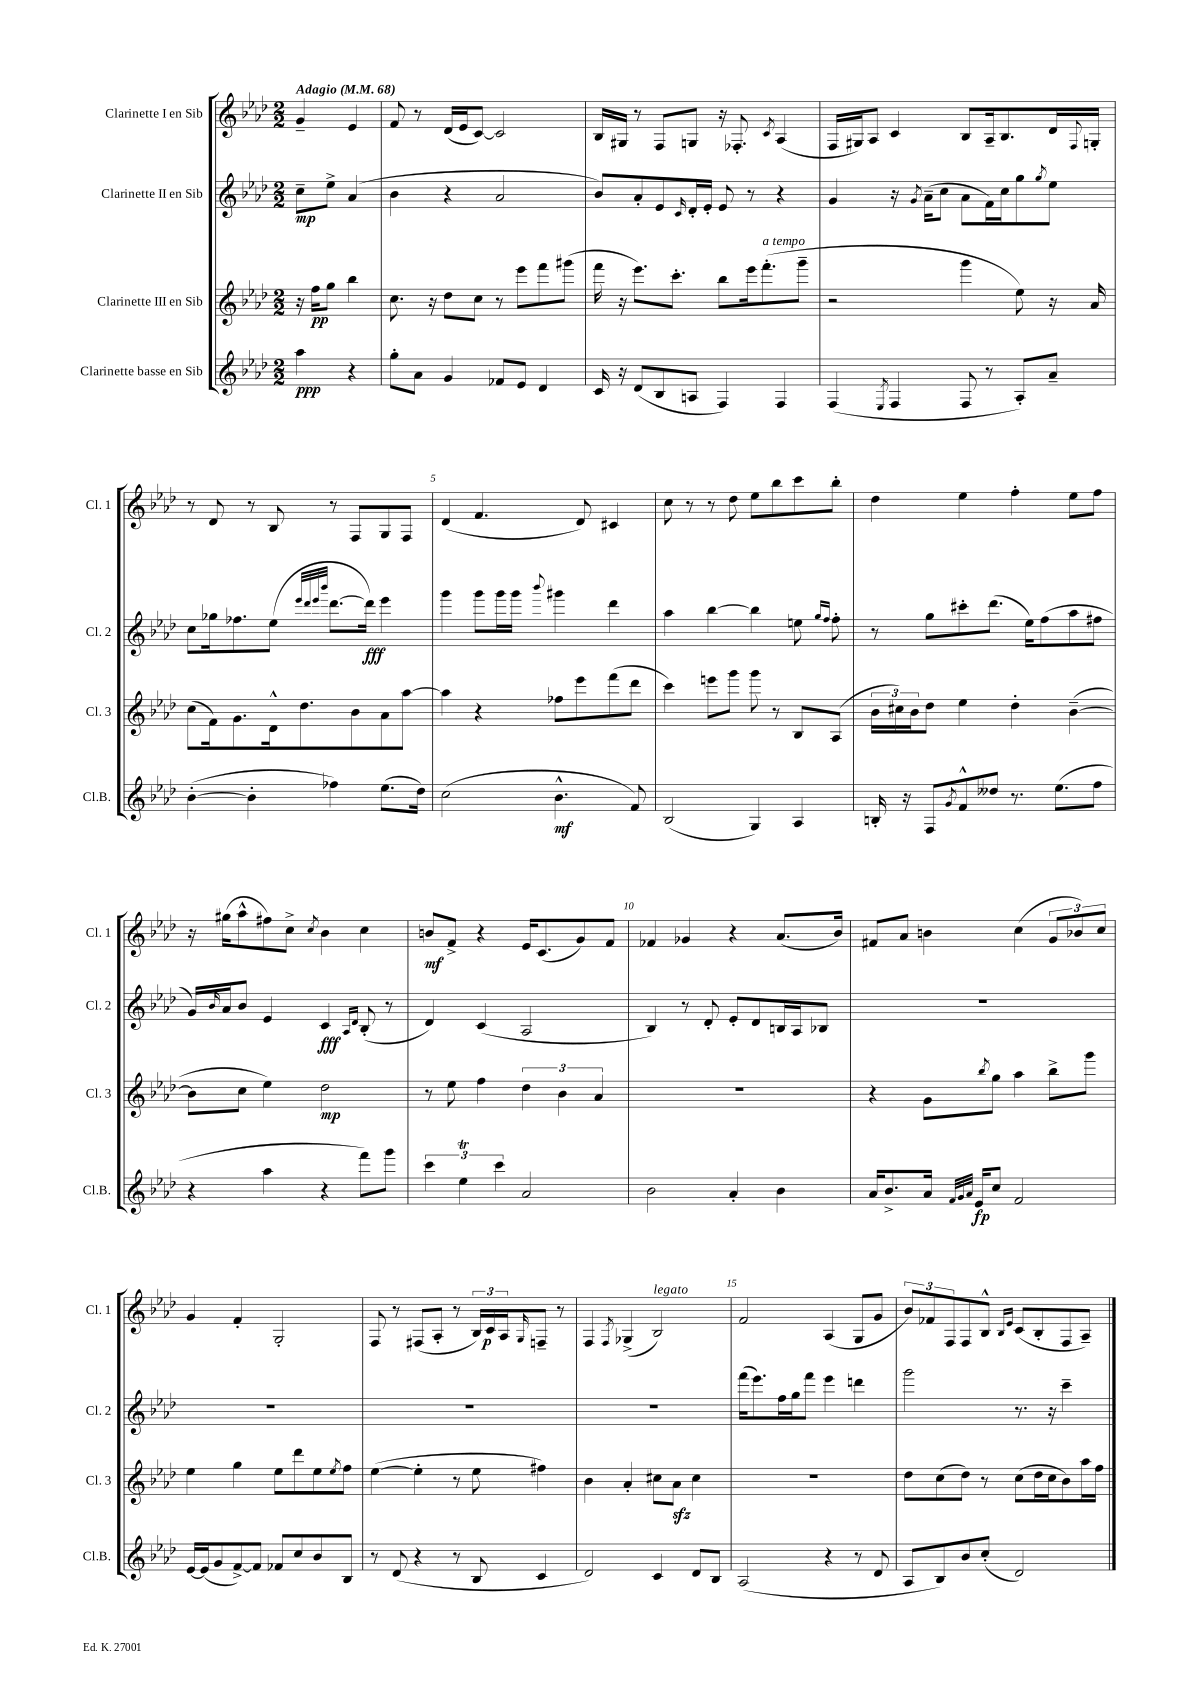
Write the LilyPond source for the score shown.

<<
\new StaffGroup <<
\new Staff = "s0" \with { instrumentName = "Clarinette I en Sib" shortInstrumentName = "Cl. 1" } {
    \clef treble \key aes \major \numericTimeSignature \time 2/2 \partial 2 \tempo "Adagio" 4 = 68
    g'4-- ees'4 |
    f'8 r8 des'16( ees'16 c'8~) c'2 |
    bes16 gis16 r8 f8 g8 r16 fes8.-. \acciaccatura { c'8 } aes4( |
    f16 gis16) aes8 c'4 bes8 aes16-- bes8. des'16 \appoggiatura { f8 } g16-. |
    r8 des'8 r8 bes8 r8 f8 g8 f8 |
    des'4( f'4. des'8) cis'4 |
    c''8 r8 r8 des''8 ees''8 bes''8 c'''8 bes''8-. |
    des''4 ees''4 f''4-. ees''8 f''8 |
    r16 gis''16( aes''8-^ fis''8) c''8-> \acciaccatura { c''8 } bes'4 c''4 |
    b'8\mf f'8-> r4 ees'16 c'8.( g'8) f'8 |
    fes'4 ges'4 r4 aes'8.( bes'16) |
    fis'8 aes'8 b'4 c''4( \tuplet 3/2 { g'8 bes'8) c''8 } |
    g'4 f'4-. g2-. |
    f8 r8 fis8( aes8-. r8 \tuplet 3/2 { bes16) c'16\p aes16 } \grace { g16 } f8-- r8 |
    f4 \acciaccatura { f8 } ges4->( bes2^\markup { \italic "legato" }) |
    f'2 aes4( g8 g'8 |
    \tuplet 3/2 { bes'8) fes'8 f8 } f8 bes8-^ \grace { bes16 ees'16 } c'8( bes8-. f8 aes8--) \bar "|." |
}
\new Staff = "s1" \with { instrumentName = "Clarinette II en Sib" shortInstrumentName = "Cl. 2" } {
    \clef treble \key aes \major \numericTimeSignature \time 2/2 \partial 2
    c''8--\mp ees''8-> aes'4( |
    bes'4 r4 aes'2 |
    bes'8) aes'8-. ees'8 \grace { c'16 } des'16-. ees'16-. ees'8 r8 r4 |
    g'4 r16 \acciaccatura { g'8 } aes'16--( c''8 aes'8 f'16) c''16 g''8 \acciaccatura { g''8 } ees''8 |
    c''8 ges''16 fes''8. ees''8( \grace { ees'''32 des'''32 ees'''32 bes'''32 } des'''8.~ des'''16\fff) ees'''4 |
    g'''4 g'''8 g'''16 g'''16 \appoggiatura { bes'''8 } gis'''4 des'''4 |
    aes''4 bes''4~ bes''4 e''8 \grace { g''16 f''16 } f''8-. |
    r8 g''8 cis'''8-. des'''8.( ees''16) f''8( aes''8 fis''8 |
    g'16) \grace { bes'16 } aes'16 bes'8 ees'4 c'4\fff \grace { aes16 des'16 } bes8-.( r8 |
    des'4) c'4( aes2 |
    bes4) r8 des'8-. ees'8-. des'8 b16 aes16 bes8 |
    R1 |
    R1 |
    R1 |
    R1 |
    f'''16( ees'''8.) f''16 g''16 f'''8 ees'''4 d'''4 |
    g'''2 r8. r16 c'''4-- \bar "|." |
}
\new Staff = "s2" \with { instrumentName = "Clarinette III en Sib" shortInstrumentName = "Cl. 3" } {
    \clef treble \key aes \major \numericTimeSignature \time 2/2 \partial 2
    r16 f''16\pp g''8 bes''4 |
    c''8. r16 des''8 c''8 r8 ees'''8 f'''8 gis'''8( |
    f'''16 r16 ees'''8.) c'''8.-. bes''8 ees'''16 f'''8.-.^\markup { \italic "a tempo" }( g'''8-- |
    r2 g'''4 ees''8) r16 aes'16 |
    c''8( f'16) g'8. des'16-^ des''8. bes'8 aes'8 aes''8~ |
    aes''4 r4 fes''8 ees'''8 f'''8( des'''8 |
    c'''4) e'''8 g'''8 g'''8 r8 bes8 aes8( |
    \tuplet 3/2 { bes'16 cis''16) bes'16 } des''8 ees''4 des''4-. bes'4~--( |
    bes'8 c''8 ees''4) des''2\mp |
    r8 ees''8 f''4 \tuplet 3/2 { des''4 bes'4 aes'4 } |
    R1 |
    r4 g'8 \acciaccatura { bes''8 } g''8 aes''4 bes''8-> g'''8 |
    ees''4 g''4 ees''8 des'''8 ees''8 \acciaccatura { ees''8 } f''8 |
    ees''4~( ees''4-. r8 ees''8 fis''4) |
    bes'4 aes'4-. cis''8 aes'8\sfz cis''4 |
    R1 |
    des''8 c''8( des''8) r8 c''8( des''16 c''16 bes'8) aes''16 f''16 \bar "|." |
}
\new Staff = "s3" \with { instrumentName = "Clarinette basse en Sib" shortInstrumentName = "Cl.B." } {
    \clef treble \key aes \major \numericTimeSignature \time 2/2 \partial 2
    aes''4\ppp r4 |
    g''8-. aes'8 g'4 fes'8 ees'8 des'4 |
    c'16 r16 des'8( bes8 a8 f4) f4 |
    f4( \acciaccatura { ees8 } f4 f8 r8 aes8-.) aes'8-- |
    bes'4~-.( bes'4-. fes''4) ees''8.( des''16) |
    c''2( bes'4.-^\mf f'8) |
    bes2( g4) aes4 |
    b16-. r16 f8 \acciaccatura { g'8 } f'8-^ deses''8 r8. ees''8.( f''8 |
    r4 aes''4 r4 f'''8) g'''8 |
    \tuplet 3/2 { c'''4 ees''4\trill c'''4 } aes'2 |
    bes'2 aes'4-. bes'4 |
    aes'16 bes'8.-> aes'16 \grace { f'32 g'32 aes'32 } ees'16\fp c''8 f'2 |
    ees'16~ ees'16( g'8 f'8~->) f'8 fes'8 c''8 bes'8 bes8 |
    r8 des'8( r4 r8 bes8 c'4 |
    des'2) c'4 des'8 bes8 |
    aes2( r4 r8 des'8 |
    aes8 bes8) bes'8 c''8-.( des'2) \bar "|." |
}
>>
>>
\layout { \context { \Score \override BarNumber.break-visibility = ##(#f #t #t) barNumberVisibility = #(every-nth-bar-number-visible 5) } }
